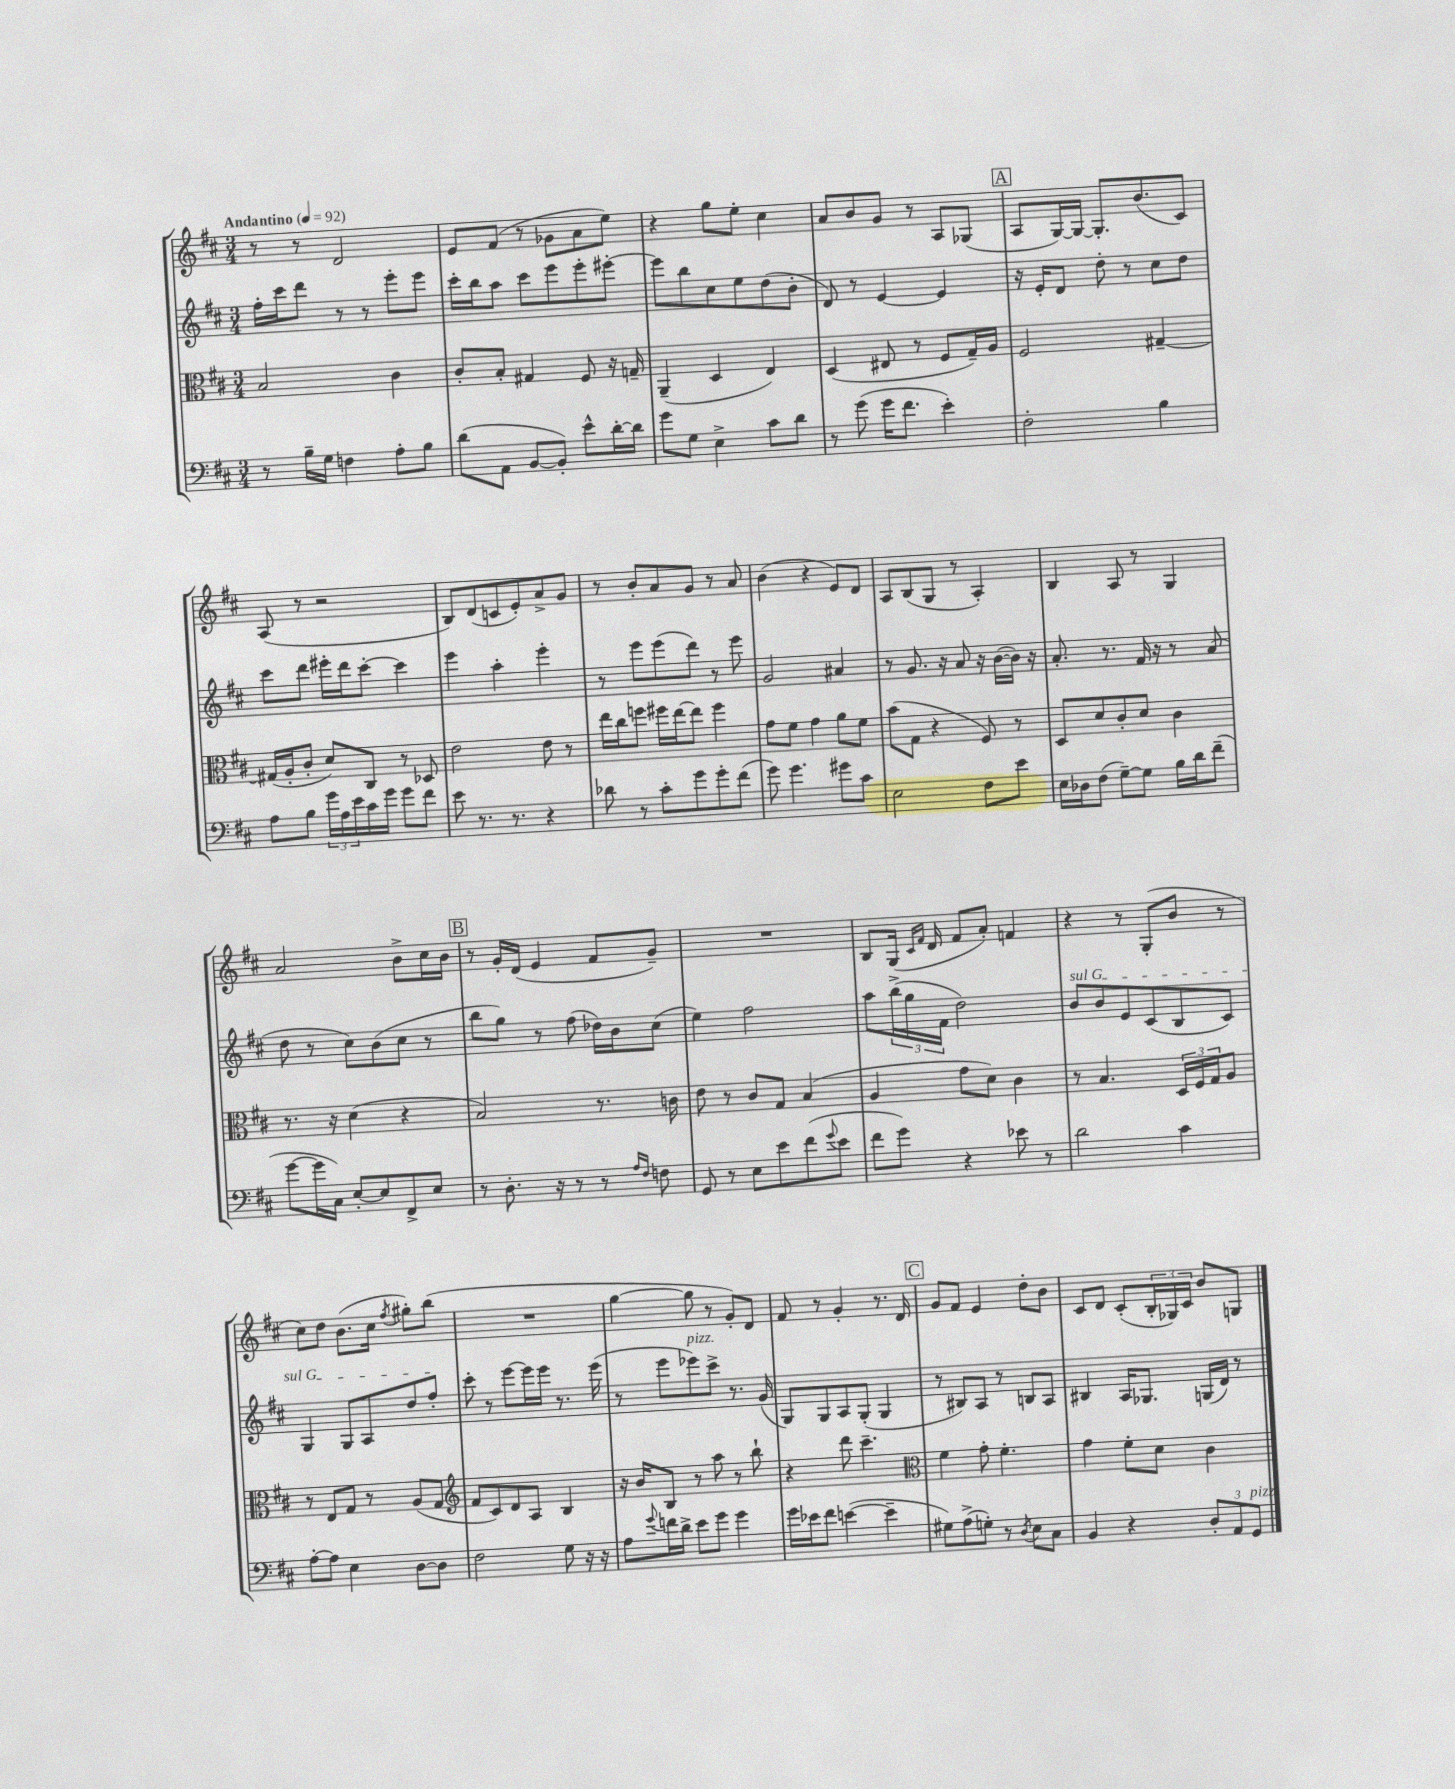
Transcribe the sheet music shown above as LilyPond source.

<<
\new StaffGroup <<
\new Staff = "s0" {
    \clef treble \key d \major \numericTimeSignature \time 3/4 \tempo "Andantino" 4 = 92
    r8 r8 d'2 |
    e'8 fis'8( r8 ges'8 a'8 e''8) |
    r4 g''8 e''8-. cis''4 |
    a'8 b'8 g'8 r8 a8 ges8( |
    \mark \markup { \box "A" } a8 g16~) g16~ g8.-. b'8.( cis'8) |
    a8( r8 r2 |
    b8) d'8( c'8 e'8-.) a'8-> g'8 |
    r8 b'8-. a'8 g'8 r8 a'8 |
    b'4( r4 e'8) d'8 |
    a8 b8( g8 r8 a4-.) |
    b4 a8 r8 g4 |
    a'2 b'8-> cis''16 b'16 |
    \mark \markup { \box "B" } r8 g'16-. d'16( e'4 fis'8 g'8--) |
    R2. |
    b8 g16( \grace { cis'16 fis'16 } d'16 fis'8 a'8-.) f'4 |
    r4 r8 g8-.( b'8 r8 |
    cis''8) d''8 b'8.( cis''16 \acciaccatura { fis''8 } gis''8-.) b''8( |
    R2. |
    g''4~ g''8 r8 g'8-.) d'8 |
    fis'8 r8 g'4-. r8. d'16 |
    \mark \markup { \box "C" } g'8 fis'8 e'4 d''8-. b'8 |
    cis'8 d'8 cis'8-.( \tuplet 3/2 { b16-. ges16) cis'16 } b'8 g8 \bar "|." |
}
\new Staff = "s1" {
    \clef treble \key d \major \numericTimeSignature \time 3/4
    fis''16-. cis'''16 d'''8 r8 r8 e'''8-. e'''8 |
    cis'''16-. b''16 a''8 cis'''8 e'''8 e'''8-. eis'''8~-. |
    eis'''8 b''8 cis''8 e''8 d''8( b'8-. |
    d'8) r8 e'4~ e'4 |
    \mark \markup { \box "A" } r16 e'16-. d'8 d''8-. r8 cis''8 d''8 |
    cis'''8 d'''8 eis'''16-. d'''16 cis'''8~-. cis'''4 |
    e'''4 a''4-. e'''4-. |
    r8 e'''8 e'''8( d'''8) r8 e'''8 |
    g'2 ais'4 |
    r8 g'8. r16 a'8 r16 b'16~( b'16) r16 |
    a'8.-. r8. fis'16 r16 r8 a'8( |
    d''8 r8 cis''8) b'8( cis''8 r8 |
    \mark \markup { \box "B" } b''8 g''8) r8 fis''8( des''16) b'16 cis''8( |
    e''4) fis''2 |
    a''8 \tuplet 3/2 { b''16->( g''16 fis'16 } d''2) |
    \once \override TextSpanner.bound-details.left.text = \markup { \italic "sul G" } b'8\startTextSpan b'8 e'8 cis'8( b8 cis'8) |
    g4 g8 a8 d''8 fis''8-.\stopTextSpan |
    cis'''8-. r8 e'''8~ e'''16 e'''16 r8. e'''16( |
    r8 e'''8 ees'''8^\markup { \italic "pizz." }) cis'''8-> r8. g'16( |
    g8) g8 a8 g8-.( g4 |
    \mark \markup { \box "C" } r8 bis8) a8 r8 b8 a8 |
    bis4 a16 ges8. g16( d'16) r8 \bar "|." |
}
\new Staff = "s2" {
    \clef alto \key d \major \numericTimeSignature \time 3/4
    b2 cis'4 |
    cis'8-. b8-. gis4 fis8 r16 g16-- |
    a,4--( d4 e4) |
    d4( eis8 r8 fis8 g16--) a16 |
    \mark \markup { \box "A" } fis2 gis4~-- |
    gis16( a16-. cis'8-. d'8) cis8 r8 des8 |
    e'2 e'8 r8 |
    e''16 cis''16 f''8 fis''16 e''16~ e''8 fis''4 |
    g'8 fis'8 g'4 a'8 fis'8 |
    b'8( g8 r4 fis8) r8 |
    d8 d'8 cis'8-. d'8 cis'4 |
    r8. r16 d'4( r4 |
    \mark \markup { \box "B" } b2) r8. c'16 |
    e'8 r8 cis'8 g8 b4( |
    a4 g'8 d'8) cis'4 |
    r8 b4. \tuplet 3/2 { d16 fis16 g16 } a8 |
    r8 e8 g8 r8 a8( g8 |
    \clef treble fis'8 cis'8) d'8 a8 b4 |
    r16 b'16 b8 r8 a''8 r8 b''8-! |
    r4 d'''8 cis'''4.-- |
    \mark \markup { \box "C" } \clef alto fis'4 g'8-. fis'4.-. |
    g'4 fis'8-. d'8 cis'4 \bar "|." |
}
\new Staff = "s3" {
    \clef bass \key d \major \numericTimeSignature \time 3/4
    r8 b16-- g16 f4 a8-. b8 |
    d'8( a,8 b,8~ b,8-.) e'8-^ d'16~-. d'16 |
    g'8 g8 e4-> cis'8 d'8 |
    r8 g'8( g'16 fis'8. e'4-.) |
    \mark \markup { \box "A" } fis2-. b4 |
    a8 b8 \tuplet 3/2 { g'16 a16 e'16 } cis'16 g'16 g'8 fis'8 |
    e'8 r8. r8. r4 |
    des'8 r8 cis'8-. g'8 g'8-. fis'8( |
    g'8) g'4. gis'8 cis'8 |
    e2 fis8 e'8 |
    e16 des16 fis8( g8~--) g8 b16 d'16 fis'8--( |
    g'8~ g'16 cis16) e8~-. e8 fis,8-> e8 |
    \mark \markup { \box "B" } r8 d8.-. r16 r8 r8 \grace { a16 fis16 } f8 |
    g,8 r8 e8 e'8 fis'8( \appoggiatura { g'8 } e'8 |
    fis'8 g'8) r4 ees'8 r8 |
    d'2 cis'4 |
    a8~-. a8 e4 d8~ d8 |
    fis2 g8 r16 r16 |
    a8 \appoggiatura { g'8 } f'16 d'16-> e'8 g'8 g'4 |
    g'16 ees'16 fis'8 e'4~( e'4-- |
    \mark \markup { \box "C" } gis8) a8->( g8-.) r8 \acciaccatura { d8 } e8 cis8 |
    b,4 r4 \tuplet 3/2 { d8-. a,8 g,8^\markup { \italic "pizz." } } \bar "|." |
}
>>
>>
\layout { \context { \Score \remove "Bar_number_engraver" } }
